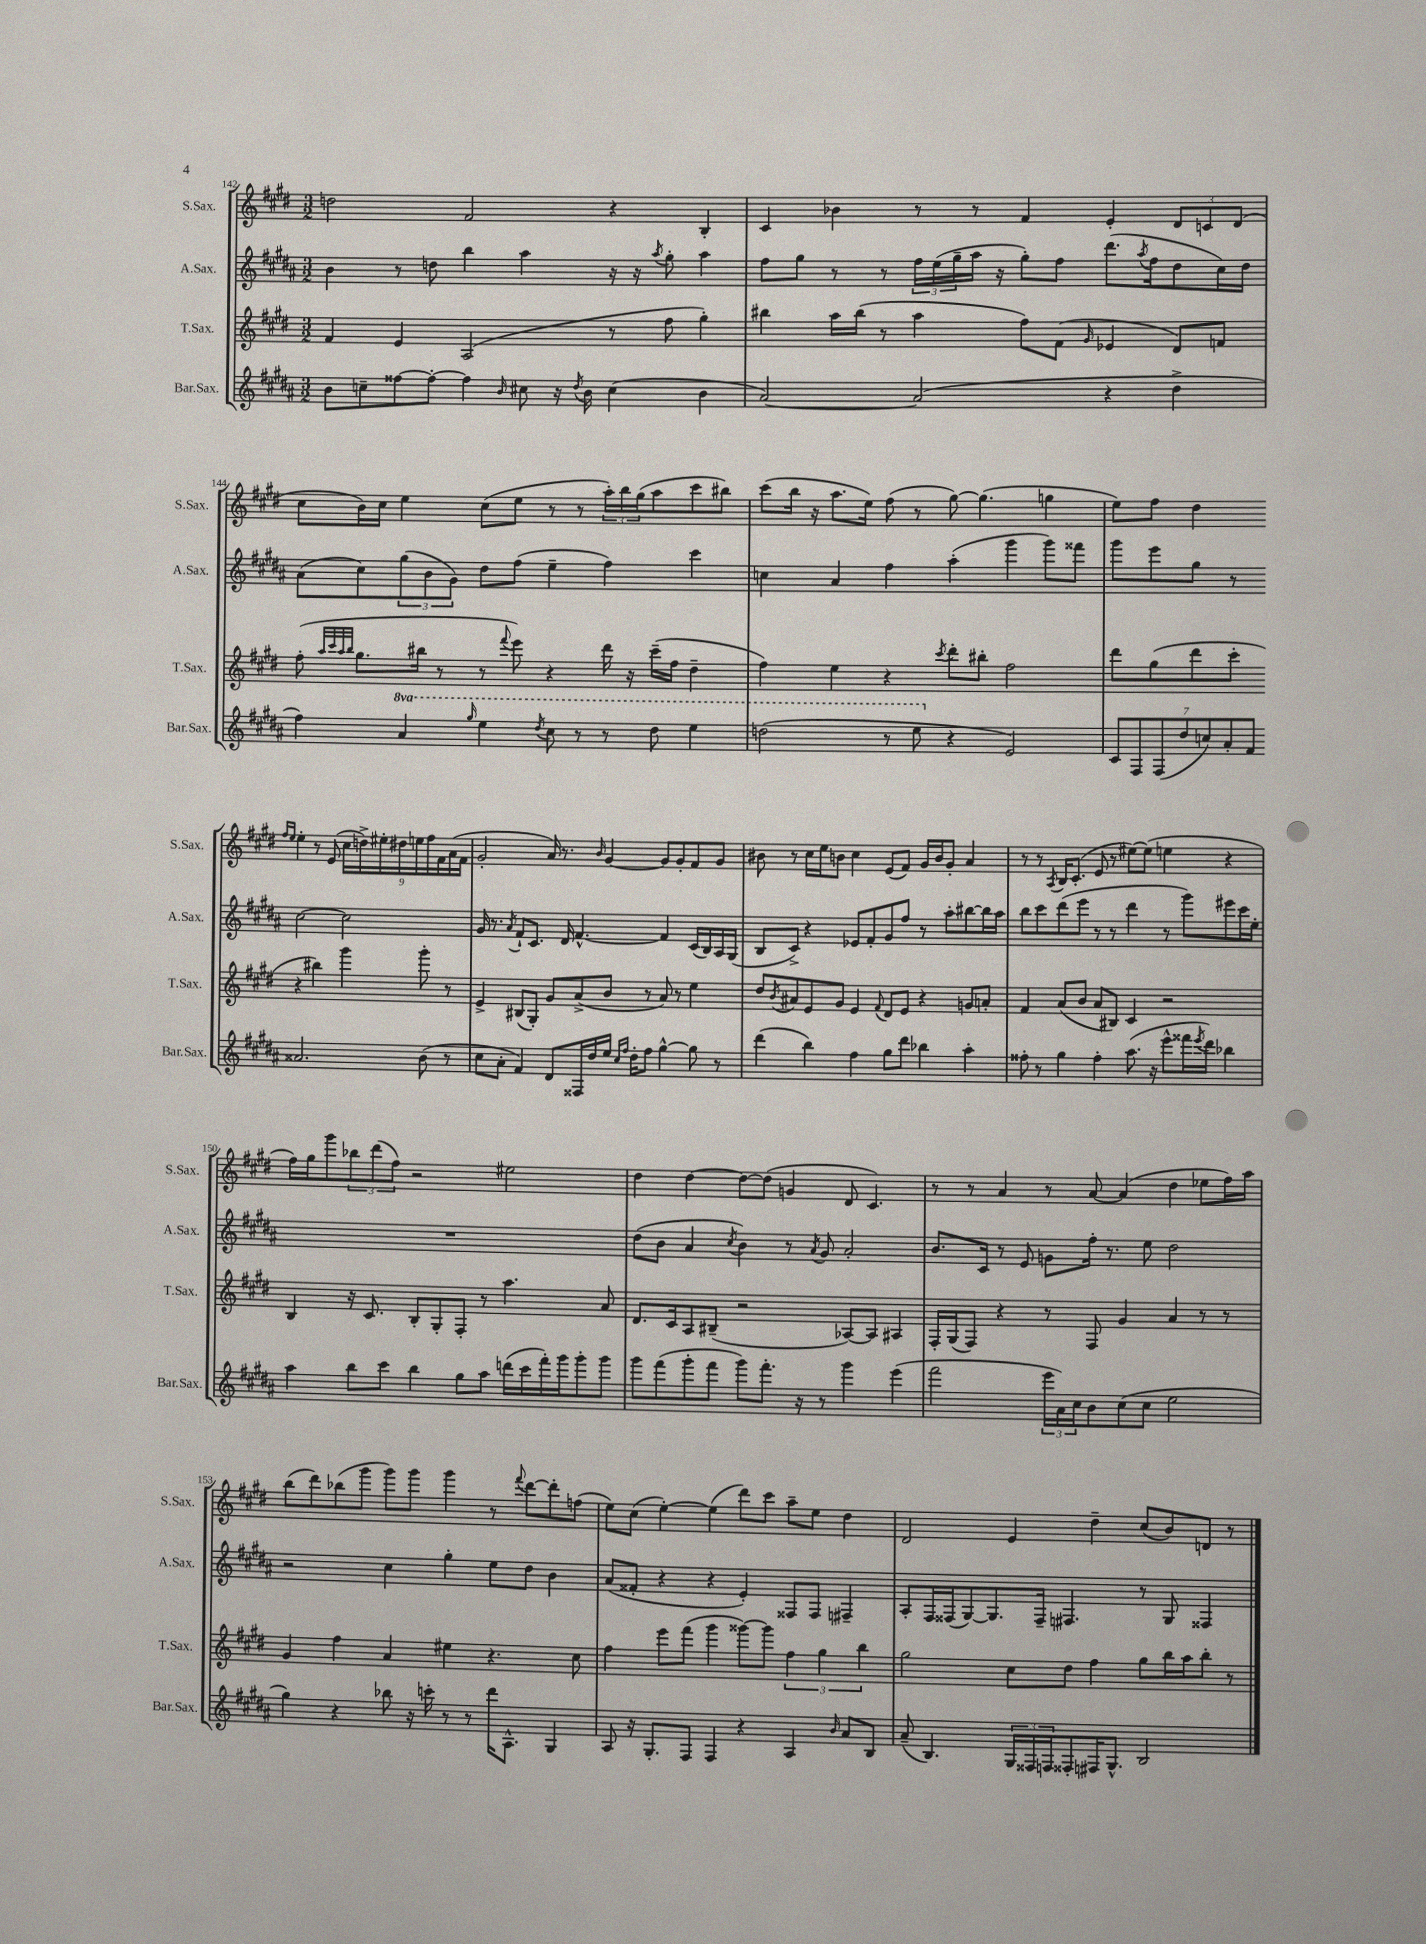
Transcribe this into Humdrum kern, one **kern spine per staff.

**kern	**kern	**kern	**kern
*staff4	*staff3	*staff2	*staff1
*clefG2	*clefG2	*clefG2	*clefG2
*k[f#c#g#d#a#]	*k[f#c#g#d#]	*k[f#c#g#d#a#]	*k[f#c#g#d#]
*M3/2	*M3/2	*M3/2	*M3/2
8b	4f#	4b	2dd
8cc~	.	.	.
[8ff##	4e	8r	.
8ff##'_	.	8dd	.
4ff##]	(2A	4bb	2f#
16qqb	.	.	.
8cc#	.	4aa#	.
16r	.	.	.
8qdd#	.	.	.
16b	.	.	.
(4cc#	8r	16r	4r
.	.	16r	.
.	.	8qaa#	.
.	8ff#	8gg#'	.
4b	4gg#')	4aa#	4B'
=	=	=	=
[2a#)	4bb#	8ff#	4c#
.	.	8gg#	.
.	16aa	8r	4b-
.	(16bb#	.	.
.	8r	8r	.
(2a#]	4aa	24ff#	8r
.	.	(24ee	.
.	.	24gg#~	.
.	.	16aa#	8r
.	.	16r	.
.	8ff#)	8gg#')	4f#
.	(8f#	8ff#	.
.	16qqg#	.	.
4r	4e-	(8.ddd#	4e'
.	.	8qaa#	.
.	.	16ff#	.
4dd#^	8d#)	8dd#	12d#
.	.	.	12c
.	8f	16cc#)	.
.	.	.	(12d#
.	.	16dd#	.
=	=	=	=
4ff#)	(8ff#'	(8a#	8cc#
.	32qqaa	.	.
.	32qqccc#	.	.
.	32qqaa	.	.
.	32qqbb	.	.
.	8.gg#	8cc#)	16b)
.	.	.	16cc#
4aa#	.	(12gg#	4ee
.	16bb#	.	.
.	.	12b	.
.	8r	.	.
.	.	12g#)	.
16qqggg#	.	.	.
4eee	8r	8dd#	(8cc#
.	8qqfff#	.	.
.	8eee)	(8ff#	8ee
8qddd#	.	.	.
8ccc#	4r	4ee~	8r
8r	.	.	8r
8r	16ddd#	4ff#)	24aa')
.	.	.	24bb
.	16r	.	.
.	.	.	(24gg#
8ddd#	(16ccc#~	.	8aa
.	16ff#	.	.
4eee	4dd#~	4ccc#	8ccc#
.	.	.	8bb#)
=	=	=	=
(2ddd	4ff#)	4cc	(8ccc#
.	.	.	16bb
.	.	.	16r
.	4ee	4a#	8.aa
.	.	.	16ee)
8r	4r	4ff#	(8ff#
8eee	.	.	8r
.	8qccc#	.	.
4r	8ddd#'	(4aa#'	[8gg#)
.	8bb#'	.	(4.gg#]
2e)	2ff#	4ggg#	.
.	.	8ggg#)	4gg
.	.	8fff##	.
=	=	=	=
14c#	8ddd#	8ggg#	8ee)
14F#	.	.	.
.	(8gg#	8eee	8ff#
(14F#	.	.	.
14dd#	.	.	.
.	8ddd#	8gg#	4dd#
14cc)	.	.	.
14a#'	.	.	.
.	8ccc#'	8r	.
14f#	.	.	.
.	.	.	16qqff#
.	.	.	16qqee
2.a##	4r	[2cc#	4ee'
.	4bb#)	.	8r
.	.	.	(8e
.	4ggg#	2cc#]	18cc#
.	.	.	18dd^)
.	.	.	18ee#'
.	.	.	18dd#
.	.	.	18ee
(8b	8ggg#'	.	.
.	.	.	18ff#
.	.	.	18f#
8r	8r	.	.
.	.	.	(18a
.	.	.	18f#
=	=	=	=
8cc#	4e^	16g#	2g#'
.	.	8.r	.
8a#'	.	.	.
.	.	8qa#	.
4f#)	(8B#	8f#`	.
.	8G#')	8.c#	.
8d#	8g#	.	16a)
.	.	16d#	8.r
16F##	(8a^	[4.f#^^	.
16dd#	.	.	.
.	.	.	16qqb
16ee	8b	.	[4g#
16qqcc#	.	.	.
16qqff#	.	.	.
16dd#'	.	.	.
8ff#	8r	.	.
[4gg#^^	8a)	4f#]	8g#]
.	8r	.	8g#'
8gg#]	4ee	(16c#	8f#
.	.	16B)	.
8r	.	16A#	8g#
.	.	(16G#	.
=	=	=	=
(4ddd#	8dd#	8B	8b#
.	8qb	.	.
.	8a#	8c#^)	8r
4bb)	8e	4r	16cc#
.	.	.	16ee
.	8g#	.	8b
4ff#	4e	8e-	4cc#
.	.	8f#'	.
.	8qqf#	.	.
8gg#	8d#	8g#	(8e
8ddd#	8e	8ff#	8f#)
4bb-	4r	8r	16g#
.	.	.	16b
.	.	8aa#'	8g#'
4aa#'	8g	[8bb#	4a
.	8a'	16bb#]	.
.	.	16aa#	.
=	=	=	=
8ff##'	4f#	8bb	8r
8r	.	8ccc#	8r
.	.	.	8qA
4gg#	(8a	(8ddd#	16B
.	.	.	(8.c#'
.	8b	8eee	.
4ff##'	8a	8r	8e
.	8B#)	8r	8r
(8.aa#	4c#	4ddd#	[8ee#)
.	.	.	(8ee#]
16r	.	.	.
8eee^^	2r	8r	4ee
16fff##	.	8ggg#)	.
8qeee	.	.	.
16ddd#)	.	.	.
4bb-	.	8eee#	4r
.	.	16ccc#	.
.	.	16ee'	.
=	=	=	=
4aa#	4B	1.r	16ff#)
.	.	.	16gg#
.	.	.	8ggg#
8bb	16r	.	12bb-
.	8.c#	.	.
.	.	.	(12ddd#
8ccc#	.	.	.
.	.	.	12ff#)
4bb	8B'	.	2r
.	8G#'	.	.
8gg#	8F#'	.	.
8aa#	8r	.	.
(16ddd	4.aa	.	2ee#
16ccc#	.	.	.
16fff#')	.	.	.
16ggg#	.	.	.
8ggg#'	.	.	.
8ggg#	8a	.	.
=	=	=	=
8ggg#	8.d#	(8dd#	4dd#
(8fff#	.	8b	.
.	16c#	.	.
8ggg#'	8A	4a#	[4dd#
8fff#	(8B#~	.	.
.	.	8qcc#	.
8ggg#)	2r	4b)	8dd#_
8.fff#'	.	.	(8dd#]
.	.	8r	4g
16r	.	.	.
.	.	8qa#	.
8r	.	8g#	.
4ggg#	[8A-)	2a#'	8d#
.	8A-]	.	4.c#)
(4eee	4A#	.	.
=	=	=	=
2fff#	16F#'	8.b	8r
.	(16G#	.	.
.	8F#)	.	8r
.	.	16c#	.
.	4r	8r	4a
.	.	8e	.
24eee	8r	8g	8r
24a#)	.	.	.
24cc#	.	.	.
8b	8F#	16ff#'	[8a
.	.	8.r	.
(8cc#	4g#	.	(4a]
8cc#	.	8ee	.
2ee	4a	2dd#	4dd#
.	8r	.	8ee-
.	8r	.	16ff#)
.	.	.	16aa
=	=	=	=
4gg#)	4g#	2r	(8bb
.	.	.	8ddd#)
4r	4ff#	.	(8bb-
.	.	.	8ggg#
8bb-	4a	4cc#	8ggg#)
16r	.	.	8ggg#
16ccc'	.	.	.
8r	4ee#	4gg#'	4ggg#
8r	.	.	.
16ddd#	4.r	8ee	8r
8.A#^^	.	.	.
.	.	.	8qqfff#
.	.	8dd#	[8ddd#
4G#	.	4b	8ddd#']
.	8cc#	.	(8ff
=	=	=	=
8A#	4ff#	(8a#	8ee)
16r	.	8f##'	(8cc#
8.G#'	.	.	.
.	8eee	4r	[4ee')
8F#	(8fff#	.	.
4F#	4ggg#	4r	(4ee]
4r	[8ggg##)	4e')	8ddd#)
.	8ggg##]	.	8ccc#
4A#	6ff#	8F##	8aa~
.	.	8F##	8ee
.	6gg#	.	.
16qqb	.	.	.
8a#	.	4F#~	4dd#
.	6bb	.	.
8B	.	.	.
=	=	=	=
(8a#~	2gg#	8A#'	2d#
4.B)	.	16F#	.
.	.	(16F##	.
.	.	[8G#)	.
.	.	8.G#]	.
24G#	8cc#	.	4e
24F##	.	.	.
.	.	16F##~	.
24F	.	.	.
8F##'	8dd#	4.F#	.
16F#	4ff#	.	4dd#~
8.G#^^	.	.	.
2B	8gg#	8r	(8cc#
.	16bb	8G#	8b)
.	16aa	.	.
.	8bb'	4F##	8d
.	8r	.	8r
==	==	==	==
*-	*-	*-	*-
